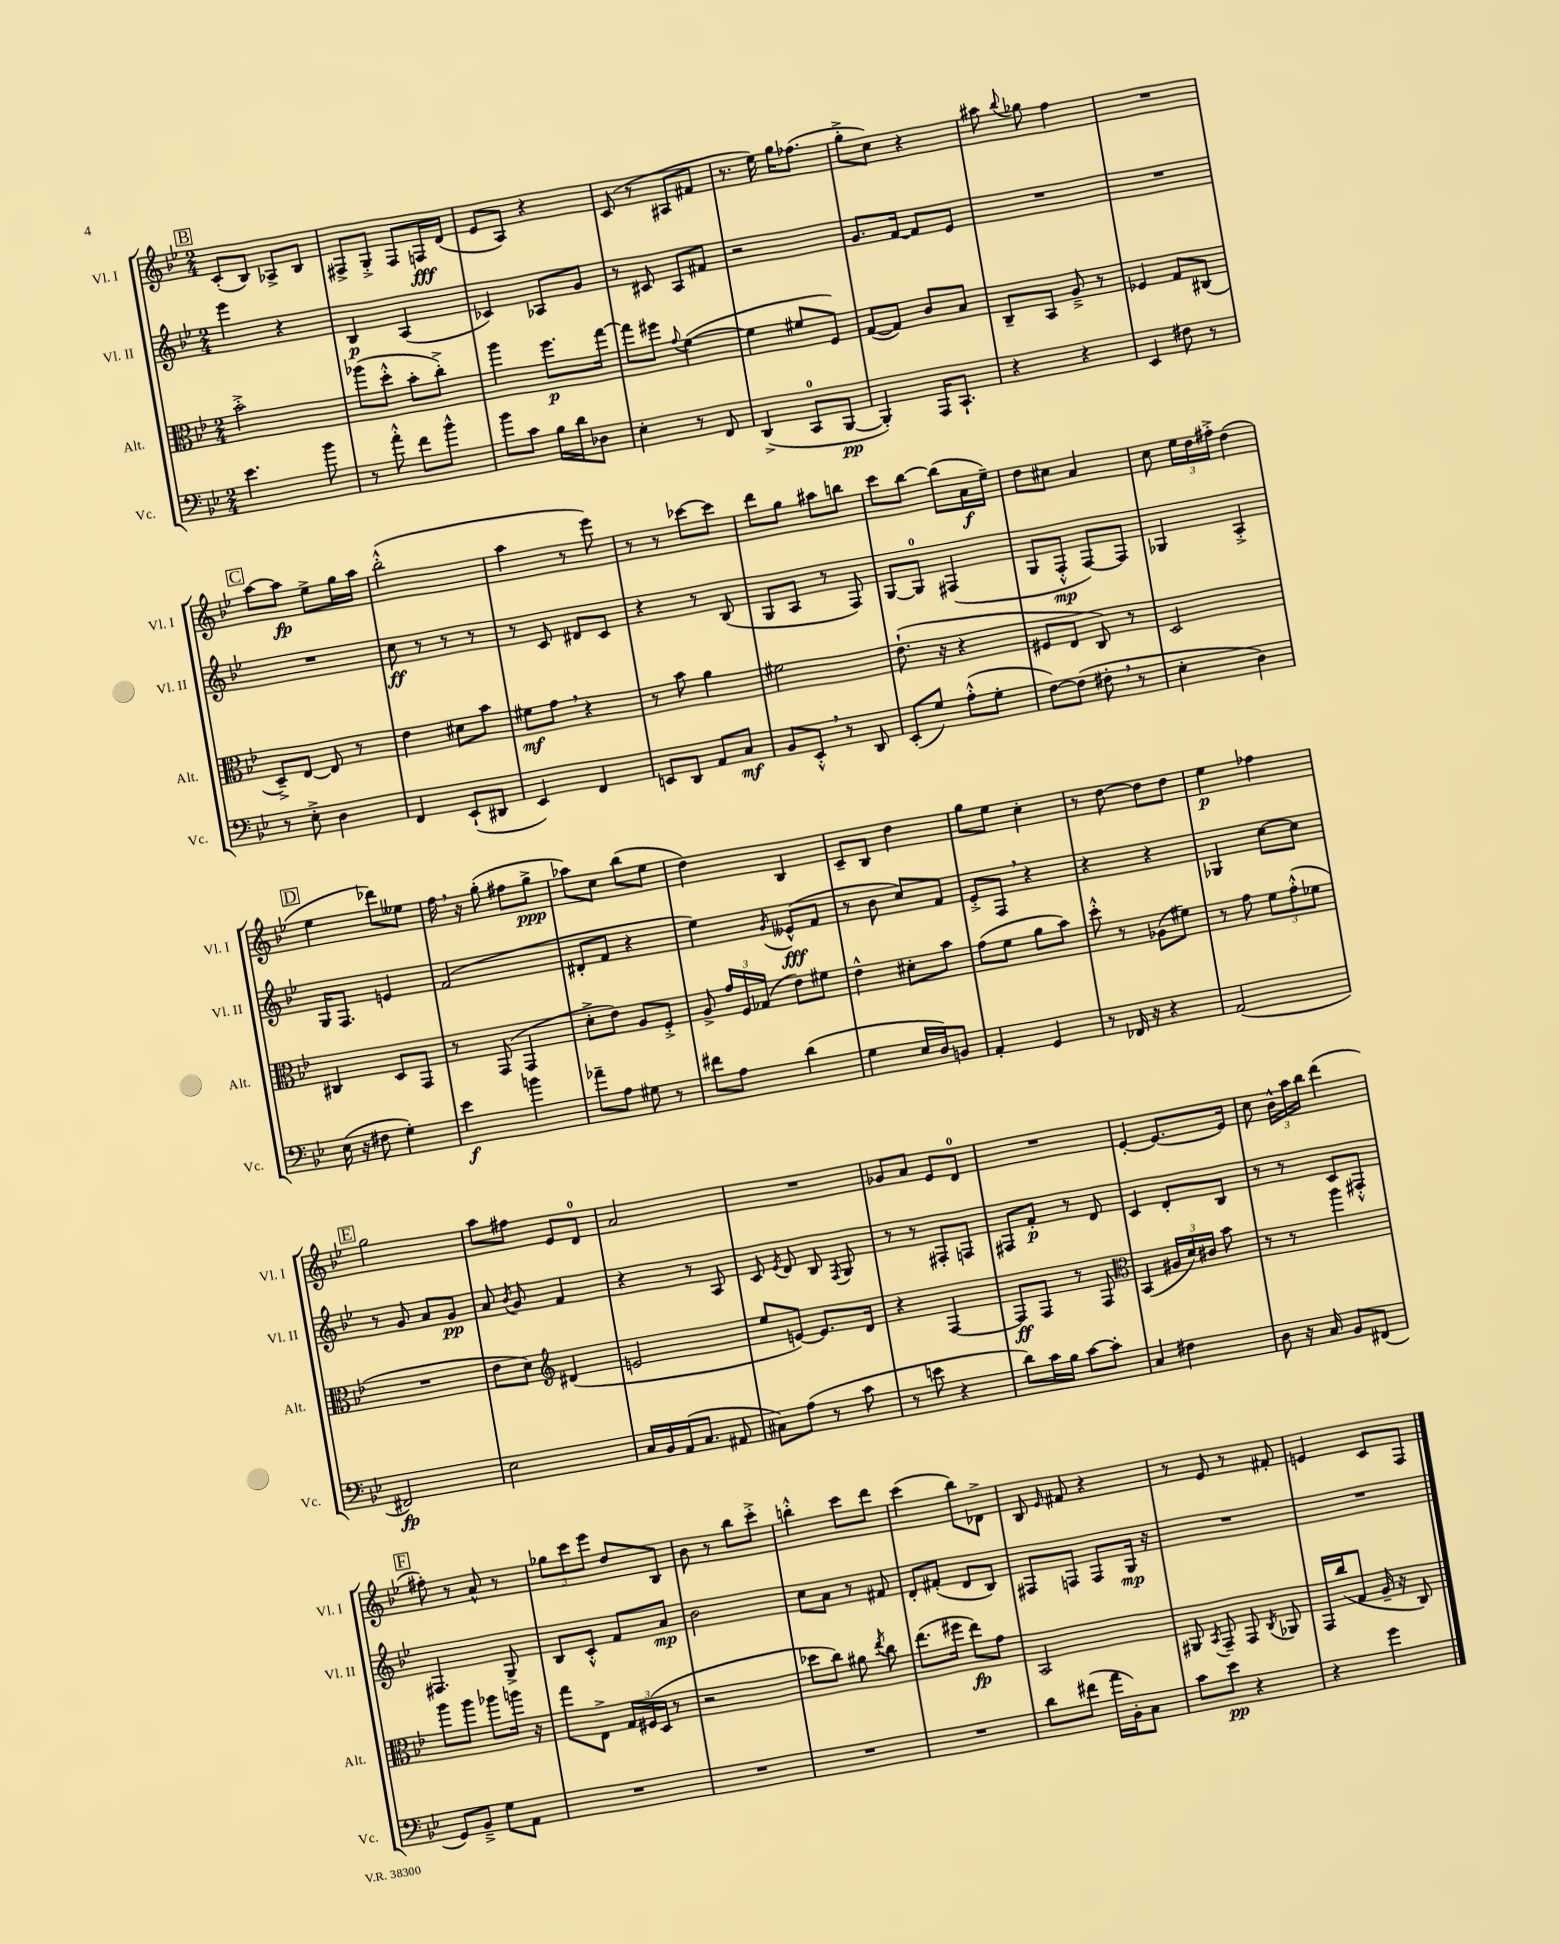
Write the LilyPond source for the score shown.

<<
\new StaffGroup <<
\new Staff = "s0" \with { instrumentName = "Vl. I" shortInstrumentName = "Vl. I" } {
    \clef treble \key bes \major \numericTimeSignature \time 2/4
    \autoBeamOff \mark \markup { \box "B" } c'8[-.( bes8]) aes8[-> bes8] |
    fis8[-> g8]-.-> fis8[ f16\fff d'16]( |
    ees'8[ a8]) r4 |
    c'8( r8 ais8[ fis'8] |
    r8. ees''16) g''16[ fes''8.]( |
    g''8[-.-> c''8]) r4 |
    ais''8 \appoggiatura { bes''8 } ges''8 f''4 |
    R2 |
    \mark \markup { \box "C" } a''8[~ a''8]\fp ees''8[-> g''16 a''16] |
    bes''2-.-^( |
    a''4 r8 ees'''8) |
    r8 r8 ces'''8[~ ces'''8] |
    d'''8[ g''8] ais''8[ b''8] |
    c'''8[ bes''8]~ bes''8[( a'16\f ees''16]--) |
    d''8[ cis''8] a'4 |
    c''8 \tuplet 3/2 { ees''16[ d''16 fis''16]-.-> } d''4( |
    \mark \markup { \box "D" } ees''4 des'''8[) eeses''8] |
    f''16 \breathe r16 g''8-.( fis''8[ g''8]->\ppp |
    aes''8[) c''8] bes''8[( ees''8] |
    d''4) bes4 |
    c'8[-- bes8] d''4 |
    g''8[ ees''8] c''4-. |
    r8 d''8~ d''8[ d''8] |
    ees''4\p fes''4 |
    \mark \markup { \box "E" } g''2 |
    a''8[ fis''8] ees'8[ d'8]-0 |
    a'2 |
    R2 |
    ges'8[ a'8] ees'8[ d'8]-0 |
    R2 |
    ees'4~-. ees'8.[~ ees'16] |
    c''8 \tuplet 3/2 { bes'16[-^ a''16 bes''16] } d'''4( |
    \mark \markup { \box "F" } fis''8-.) r8 a'8-^ r8 |
    \tuplet 3/2 { ges''8[ c'''8 ees'''8] } d''8[ bes8] |
    bes'8 r8 bes''8[ c'''8]-.-> |
    b''4-.-^ c'''8[ d'''8] |
    c'''4( bes''8[) des'8]-> |
    bes8 \grace { ees'16 } fis'8 r4 |
    r8 ees'8 r8 fis'8-. |
    e'4 c'8[ f8] \bar "|." |
}
\new Staff = "s1" \with { instrumentName = "Vl. II" shortInstrumentName = "Vl. II" } {
    \clef treble \key bes \major \numericTimeSignature \time 2/4
    \autoBeamOff \mark \markup { \box "B" } ees'''4 r4 |
    bes4\p a4( |
    ces'4) aes8[ g'8] |
    r8 cis'8 a8[ fis'8] |
    r2 |
    g'8.[ f'16]~ f'8[ ees'8] |
    R2 |
    R2 |
    \mark \markup { \box "C" } R2 |
    c''8\ff r8 r8 r8 |
    r8 c'8 dis'8[ c'8] |
    r4 r8 bes8( |
    g8[ a8] r8 f8) |
    g8[~ g8]-0 fis4( |
    g8[ f8]-.-^\mp f8[~) f8] |
    ges4 a4-.-> |
    \mark \markup { \box "D" } g16[ f8.] e'4 |
    f'2( |
    dis'8[-. f'8] r4 |
    ees''4) \acciaccatura { g'8 } eeses'8[-^\fff( f'8] |
    r8 bes'8 c''8[) f'8] |
    ees'8[-.-> f8] \breathe r4 |
    r4 r4 |
    ges4 c''8[~ c''8] |
    \mark \markup { \box "E" } r8 g'8 a'8[ g'8]\pp |
    a'8 \acciaccatura { bes'8 } g'8 f'4 |
    r4 r8 a8 |
    c'8 \acciaccatura { ees'8 } d'8 bes8 \acciaccatura { f8 } g8 |
    r8 r8 fis8[-. f8] |
    fis8[ f'8]-.\p r8 d'8 |
    c'4 d'8[-. bes8] |
    r8 r8 c'8[ fis8]-.-^ |
    \mark \markup { \box "F" } fis4. g8-> |
    bes8[ c'8]-.-^ f'8[ a'8]\mp |
    bes'2 |
    c''8[ a'8] r8 fis'8 |
    d'8[-. fis'8]-.( d'8[ bes8]) |
    fis8[ f8] f8[ g16]\mp r16 |
    R2 |
    R2 \bar "|." |
}
\new Staff = "s2" \with { instrumentName = "Alt." shortInstrumentName = "Alt." } {
    \clef alto \key bes \major \numericTimeSignature \time 2/4
    \autoBeamOff \mark \markup { \box "B" } bes'2-.-> |
    aes''8[( d''8]-.-^ bes'8[-. c''8]-.->) |
    a''4 f''8.[\p g''16]~ |
    g''8[ fis''8] \appoggiatura { g'8 } f'4~( |
    f'4 fis'8[ f8]) |
    g8[~( g8]) c'8[ bes8] |
    c8[-- bes,8] a8---> r8 |
    fes4 g8[ cis8]( |
    \mark \markup { \box "C" } d8[--->) ees8]~ ees8 r8 |
    ees'4 dis'8[ bes'8] |
    fis'8[\mf g'8] \breathe r4 |
    r8 bes'8 a'4 |
    fis'2 |
    ees'8.-!( r16 r4 |
    fis8[ ees8] c8) r8 |
    d2 |
    \mark \markup { \box "D" } cis4 d8[ g,8] |
    r8 g,8( g,4 |
    d'8[-.-> ees'8]) a8[ f8]-.-> |
    a8-> \tuplet 3/2 { g'16[ f16 ges16]( } ees'8[) fis'8] |
    ees'4-^ dis'8[-. bes'8] |
    g'8[( f'8] a'8[ bes'8]) |
    d''8-.-^ r8 aes8[( fis'8]) |
    r8 g'8 \tuplet 3/2 { f'8[ g'8-.-^( fes'8] } |
    \mark \markup { \box "E" } R2 |
    ees'8[ d'8]) \clef treble dis'4( |
    e'2 |
    ees''8[ e'8]~) e'8.[ d'16] |
    r4 f4~ |
    f8[\ff f8] r8 f8 |
    \clef alto bes,4( \tuplet 3/2 { ais16[ d'16) cis'16] } bes'8 |
    r8 r8 a''4 |
    \mark \markup { \box "F" } a''8[ a''8] aes''8[ a''16] r16 |
    g''8[ ees8]-> \tuplet 3/2 { g16[ fis16( d16] } r8 |
    r2 |
    des''8[ c''8]) ais'8 \acciaccatura { ees''8 } c''8 |
    ees''8.[( fis''16] ees''8[\fp) g'8] |
    bes,2 |
    ais,8 \acciaccatura { bes,8 } g,8-- g,8 \acciaccatura { c8 } aes,8 |
    g,16[ c''16( g8] a16-- r16 c8) \bar "|." |
}
\new Staff = "s3" \with { instrumentName = "Vc." shortInstrumentName = "Vc." } {
    \clef bass \key bes \major \numericTimeSignature \time 2/4
    \autoBeamOff \mark \markup { \box "B" } ees'4. bes'8 |
    r8 a'8-.-^ f'8[ bes'8]-^ |
    bes'8[ c'8] bes16[ d'16 des8] |
    ees4-. r8 f,8 |
    d,4->( c,8[-0 bes,,8]~\pp |
    bes,,4-.) a,,16[ c,8.]-! |
    r4 r4 |
    ees,4 fis8 r8 |
    \mark \markup { \box "C" } r8 ees8-.-> d4 |
    f,4 ees,8[-!( dis,8] |
    ees,4) f,4 |
    e,8[ d,8] a,8[ c8]\mf |
    bes,8[ ees,8]-.-^ \breathe r8 d,8 |
    ees,8[-.( g8]) a8[-.-^( g8]-. |
    f8[~) f8]( fis8-. \breathe r8 |
    ees4-. d4) |
    \mark \markup { \box "D" } ees16( r16 fis8 g4-.) |
    ees'4\f b'4 |
    aes'8[-- a8] gis8 r8 |
    fis'8[ a8] d'4( |
    g4 ees16[ d16) b,8] |
    a,4-. g,4 |
    r8 fes,16 r16 r4 |
    a,2( |
    \mark \markup { \box "E" } fis,2\fp) |
    ees2 |
    c16[ bes,16 a,16( c8.] ais,8 |
    cis8[) a8]( r8 c'8 |
    r8 e'8 r4 |
    d'8[) c'16 bes16] c'8[~ c'8]-. |
    c4 fis4 |
    d8 r16 c16 bes,8[ fis,8]( |
    \mark \markup { \box "F" } g,8[) bes,8]---> g8[ a,8] |
    R2 |
    R2 |
    R2 |
    R2 |
    d'8[ fis'8]( a'16[ bes,16-.) c8] |
    c'8[ ees'8]\pp r4 |
    r4 g'4 \bar "|." |
}
>>
>>
\layout { \context { \Score \remove "Bar_number_engraver" } }
